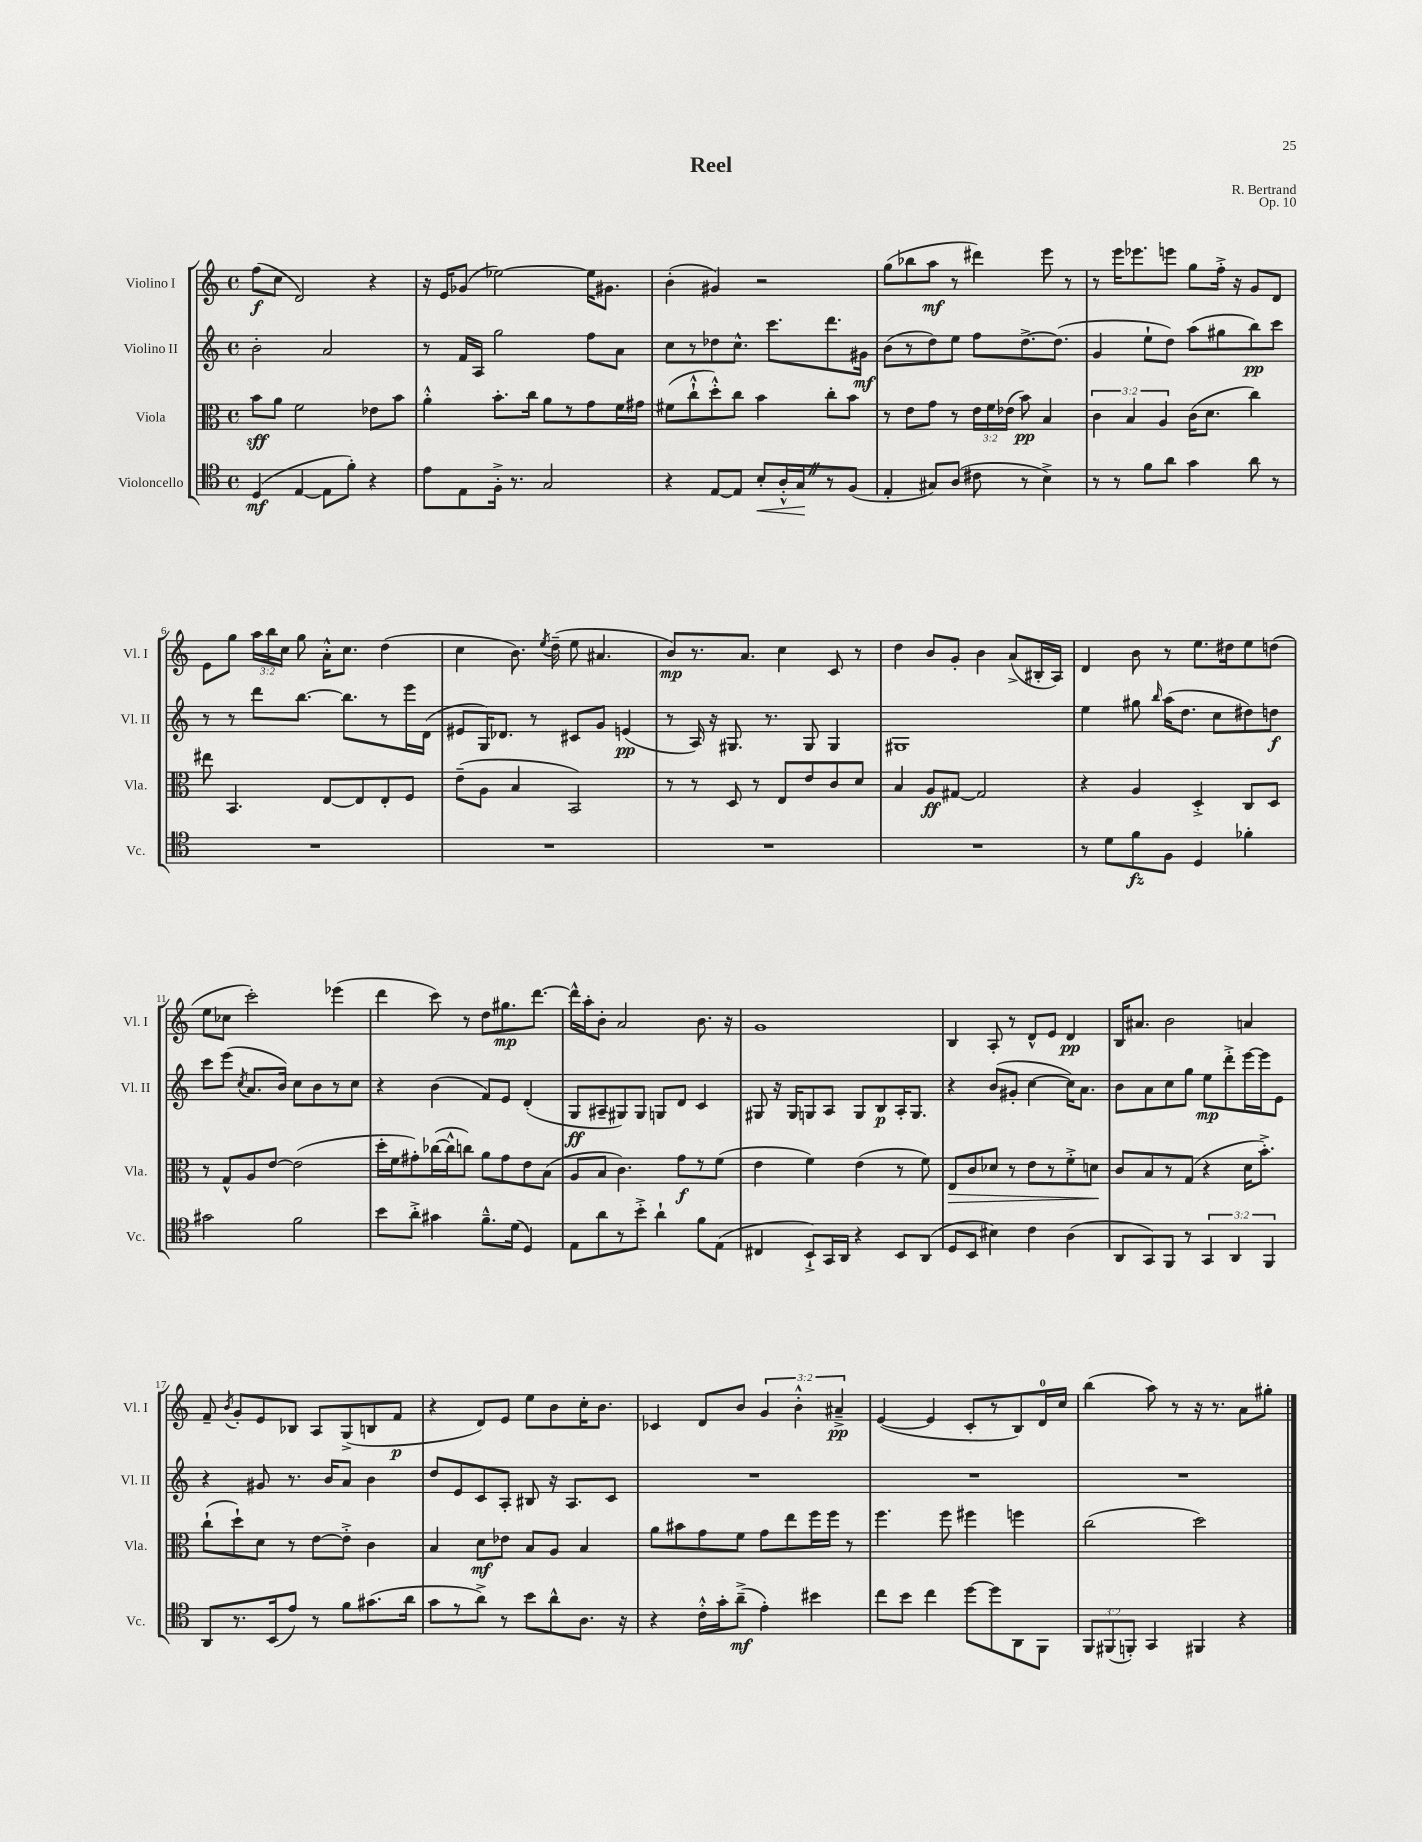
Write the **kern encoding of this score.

**kern	**kern	**kern	**kern
*staff4	*staff3	*staff2	*staff1
*clefC4	*clefC3	*clefG2	*clefG2
*k[]	*k[]	*k[]	*k[]
*M4/4	*M4/4	*M4/4	*M4/4
*met(c)	*met(c)	*met(c)	*met(c)
(4D	8b	2b'	(8ff
.	8a	.	8cc
[4E	2f	.	2d)
8E]	.	2a	.
8f')	.	.	.
4r	8e-	.	4r
.	8b	.	.
=	=	=	=
8e	4a'^^	8r	16r
.	.	.	16e
8E	.	16f	(8g-
.	.	16A	.
16F'^	8.b'	2gg	[2ee-)
8.r	.	.	.
.	16cc	.	.
2G	8a	.	.
.	8r	.	.
.	8g	8ff	16ee-]
.	.	.	8.g#
.	16f	8a	.
.	16g#	.	.
=	=	=	=
4r	(8f#	8cc	(4b'
.	8cc`^^	8r	.
[8E	8dd'^^)	8dd-	4g#)
8E]	8cc	8.cc^^	.
8B'	4b	.	2r
.	.	8.ccc	.
16A'^^	.	.	.
16G	.	.	.
8r	8cc'	8.ddd	.
(8F	8b	.	.
.	.	16g#	.
=	=	=	=
4E'	8r	(8b	(8gg
.	8e	8r	8bb-
8G#)	8g	8dd)	8aa
(8A	8r	8ee	8r
8c#	24e	8ff	4ddd#)
.	24f	.	.
.	(24e-	.	.
8r	8b)	[8.dd^	.
4B^)	4B	.	8eee
.	.	(8.dd]	.
.	.	.	8r
=	=	=	=
8r	6c	4g	8r
8r	.	.	16eee
.	6B	.	.
.	.	.	8.eee-
8f	.	8ee`	.
.	6A	.	.
8a	.	8dd)	8eee
4g	(16c	(8aa	8gg
.	8.d	.	.
.	.	8gg#	16ff'^
.	.	.	16r
8a	4cc)	8bb)	8g
8r	.	8ccc	8d
=	=	=	=
1r	8ee#	8r	8e
.	4.BB	8r	8gg
.	.	8ddd	24aa
.	.	.	24bb
.	.	.	24cc
.	.	[8.bb	8gg
.	[8E	.	16a'^^
.	.	8.bb]	8.cc
.	8E]	.	.
.	8E'	8r	(4dd
.	8F	16eee	.
.	.	(16d	.
=	=	=	=
1r	(8e~	8e#	4cc
.	8A	16G)	.
.	.	8.d-	.
.	4B	.	8.b)
.	.	8r	.
.	.	.	8qee
.	.	.	(16dd~
.	2BB)	8c#	8ee
.	.	8g	4.a#
.	.	(4e	.
=	=	=	=
1r	8r	8r	8b)
.	8r	16A)	8.r
.	.	16r	.
.	8D	8.G#	.
.	.	.	8.a
.	8r	.	.
.	.	8.r	.
.	8E	.	4cc
.	8e	8G#	.
.	8c	4G#	8c
.	8d	.	8r
=	=	=	=
1r	4B	1G#	4dd
.	8A	.	8b
.	[8G#	.	8g'
.	2G#]	.	4b
.	.	.	(8a^
.	.	.	16B#'
.	.	.	16A)
=	=	=	=
8r	4r	4ee	4d
8d	.	.	.
8f	4A	8gg#	8b
.	.	16qqbb	.
8F	.	(16aa	8r
.	.	8.dd	.
4D	4D'^	.	8.ee
.	.	8cc	.
.	.	.	16dd#
4f-'	8C	8dd#)	8ee
.	8D	8dd	(8dd
=	=	=	=
2g#	8r	8ccc	8ee
.	8G^^	(8eee	8cc-
.	.	8qcc	.
.	8A	8.a	2ccc')
.	[8e	.	.
.	.	16b)	.
2f	(2e]	8cc	.
.	.	8b	.
.	.	8r	(4eee-
.	.	8cc	.
=	=	=	=
8b	16dd'	4r	4ddd
.	16f	.	.
8a'^	8g#')	.	.
4g#	([16cc-	(4b	8ccc)
.	16cc-^^]	.	.
.	8cc)	.	8r
8.f~^^	8a	8f)	8dd
.	8g#	8e	8.gg#
(16d	.	.	.
4D)	8e	(4d'	.
.	.	.	[8.ddd
.	(8B	.	.
=	=	=	=
8E	8A	8G	16ddd^^]
.	.	.	16aa'
8a	8B	8A#~	8b'
8r	4.c)	8G#)	2a
8b'^	.	8G#	.
4a`	.	8G	.
.	8g	8d	.
8f	8r	4c	8.b
(8E	(8f	.	.
.	.	.	16r
=	=	=	=
4C#	4e	8G#	1g
.	.	16r	.
.	.	16G#	.
8BB`^)	4f)	8G	.
16GG	.	8A	.
16AA	.	.	.
4r	(4e	8G	.
.	.	8B	.
8BB	8r	16A'	.
.	.	8.G	.
(8AA	8f)	.	.
=	=	=	=
8D	8E	4r	4B
8BB	8c	.	.
4B#)	8d-	(8b	8A'
.	8r	8g#'	8r
4c	8e	[4cc	8d^^
.	8r	.	8e
(4A	8f'^	16cc])	4d
.	.	8.a	.
.	8d	.	.
=	=	=	=
8AA	8c	8b	16B
.	.	.	8.a#
8GG)	8B	8a	.
8FF	8r	8cc	2b
8r	(8G	8gg	.
6GG	4r	8ee	.
.	.	8ddd'^	.
6AA	.	.	.
.	16d	[16eee	4a
.	8.b'^)	16eee]	.
6FF	.	.	.
.	.	8e	.
=	=	=	=
8AA	(8cc`	4r	8f~
.	.	.	8qb
8.r	8dd`)	.	8g'
.	8d	8g#	8e
(16BB	.	.	.
8e)	8r	8.r	8B-
8r	[8e	.	8A
.	.	16b	.
8f	8e'^]	8a	(8G^
(8.g#	4c	4b	8B
.	.	.	8f
16a	.	.	.
=	=	=	=
8g	4B	8dd	4r
8r	.	8e	.
8a^)	8d	8c	8d)
8r	8e-	8A'	8e
8b	8B	8B#	8ee
8a^^	8A	16r	8b
.	.	8.A	.
8.A	4B	.	16cc'
.	.	.	8.b
.	.	8c	.
16r	.	.	.
=	=	=	=
4r	8a	1r	4c-
.	8b#	.	.
16c'^^	8g	.	8d
16g'	.	.	.
(8a~^	8f	.	8b
4e')	8g	.	6g
.	8ee	.	.
.	.	.	6b'^^
4b#	16ff	.	.
.	16ff	.	.
.	.	.	6a#~^
.	8r	.	.
=	=	=	=
8cc	4.ff	1r	([4e
8b	.	.	.
4cc	.	.	4e]
.	8ff	.	.
[8dd	4ff#	.	8c'
8dd]	.	.	8r
8AA	4ff	.	8B)
8FF	.	.	16d
.	.	.	16cc
=	=	=	=
12FF	(2cc	1r	(4bb
(12FF#	.	.	.
12FF')	.	.	.
4GG	.	.	8aa)
.	.	.	8r
4FF#	2dd)	.	16r
.	.	.	8.r
4r	.	.	8a
.	.	.	8gg#'
==	==	==	==
*-	*-	*-	*-
